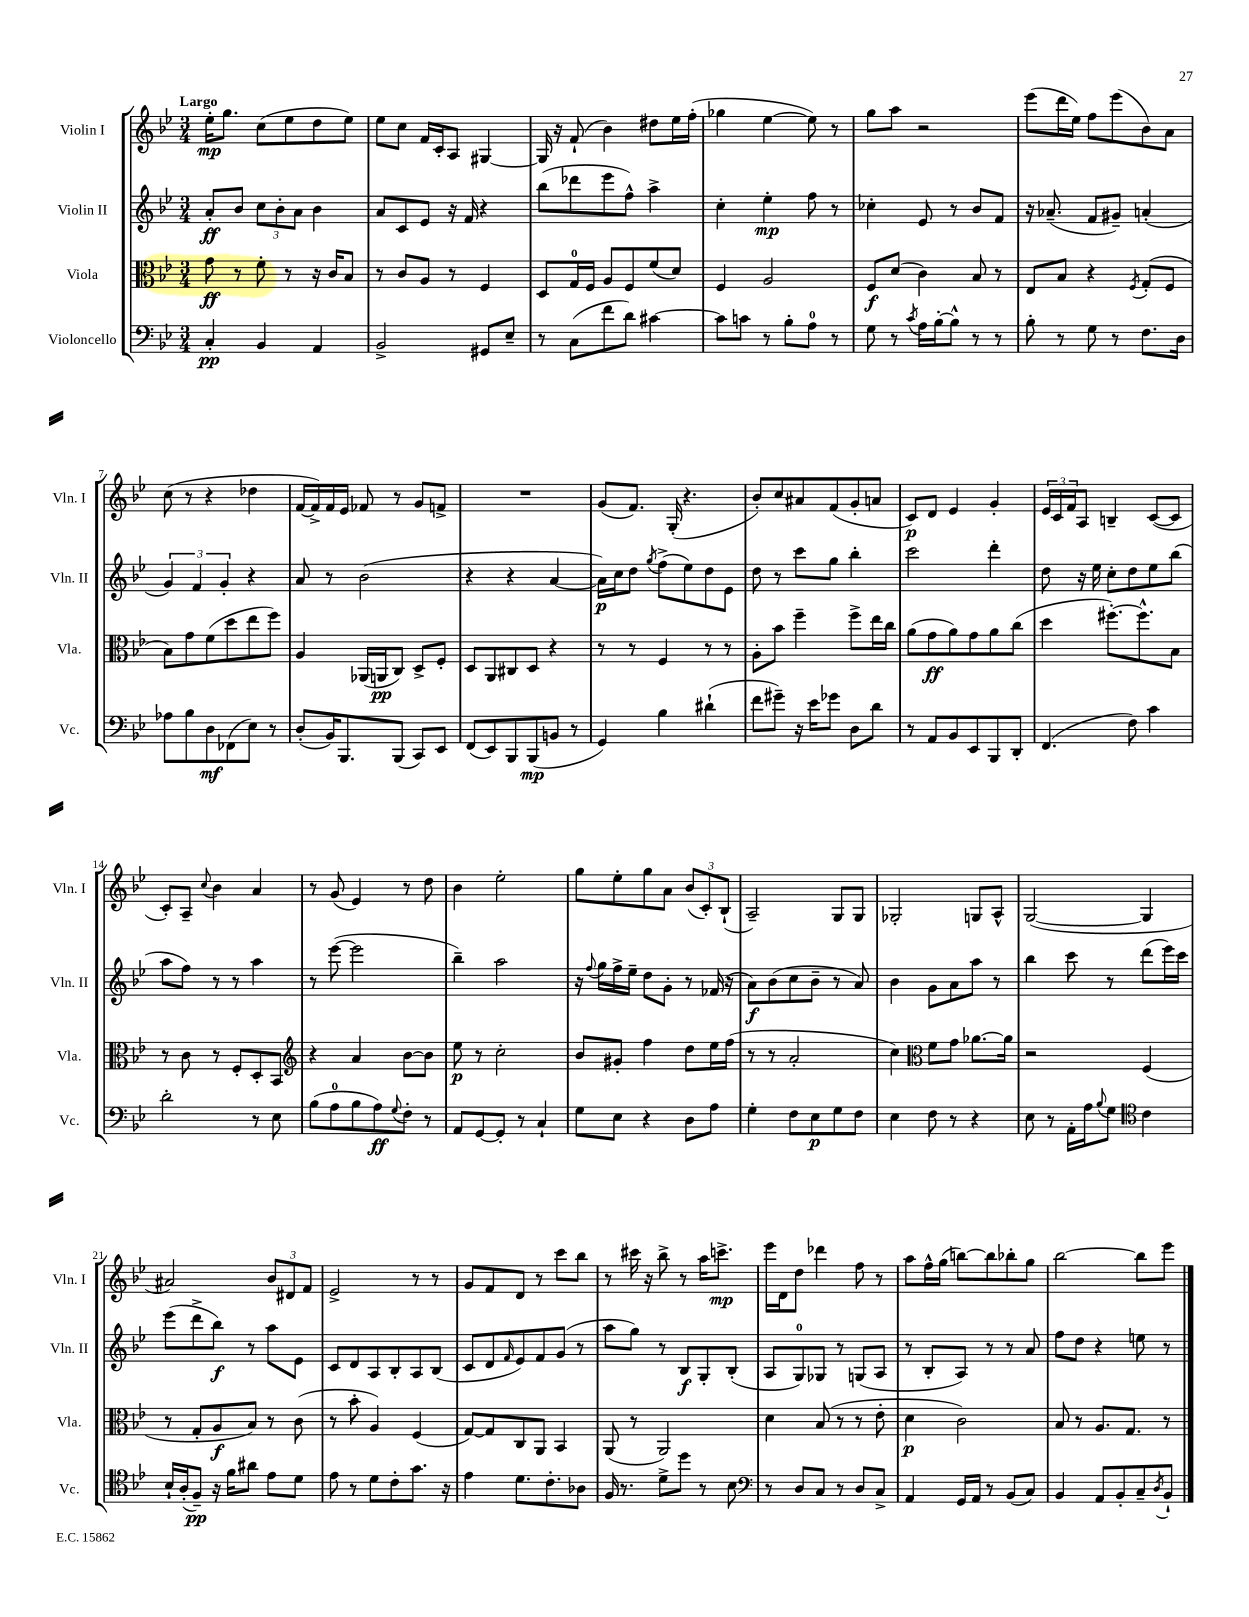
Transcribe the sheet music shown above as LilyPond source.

<<
\new StaffGroup <<
\new Staff = "s0" \with { instrumentName = "Violin I" shortInstrumentName = "Vln. I" } {
    \clef treble \key bes \major \numericTimeSignature \time 3/4 \tempo "Largo"
    ees''16-.\mp g''8. c''8( ees''8 d''8 ees''8) |
    ees''8 c''8 f'16 c'16-. a8 gis4~ |
    gis16 r16 f'8-!( bes'4) dis''8 ees''16 f''16-.( |
    ges''4 ees''4~ ees''8) r8 |
    g''8 a''8 r2 |
    ees'''8( d'''16 ees''16) f''8 ees'''8( bes'8) a'8 |
    c''8( r8 r4 des''4 |
    f'16~ f'16->) f'16 ees'16 fes'8 r8 g'8 f'8-> |
    R2. |
    g'8( f'8.) g16-.( r4. |
    bes'8-.) c''8 ais'8 f'8( g'8-. a'8 |
    c'8\p) d'8 ees'4 g'4-. |
    \tuplet 3/2 { ees'16 c'16 f'16 } a8 b4-- c'8~( c'8 |
    c'8-.) a8-- \appoggiatura { c''8 } bes'4 a'4 |
    r8 g'8( ees'4) r8 d''8 |
    bes'4 ees''2-. |
    g''8 ees''8-. g''8 a'8 \tuplet 3/2 { bes'8( c'8-.) bes8-!( } |
    a2--) g8 g8 |
    ges2-. g8 a8-^ |
    g2~( g4 |
    ais'2) \tuplet 3/2 { bes'8 dis'8 f'8 } |
    ees'2-> r8 r8 |
    g'8 f'8 d'8 r8 c'''8 bes''8 |
    r8 cis'''16 r16 bes''8-> r8 a''16 c'''8.->\mp |
    ees'''16 d'16 d''8 des'''4 f''8 r8 |
    a''8 f''16-^ g''16( b''8~) b''8 bes''8-. g''8 |
    bes''2~ bes''8 ees'''8 \bar "|." |
}
\new Staff = "s1" \with { instrumentName = "Violin II" shortInstrumentName = "Vln. II" } {
    \clef treble \key bes \major \numericTimeSignature \time 3/4
    a'8-.\ff bes'8 \tuplet 3/2 { c''8 bes'8-. a'8 } bes'4 |
    a'8 c'8 ees'8 r16 f'16 r4 |
    bes''8( des'''8 ees'''8 f''8-^) a''4-> |
    c''4-. ees''4-.\mp f''8 r8 |
    ces''4-. ees'8 r8 bes'8 f'8 |
    r16 aes'8.--( f'8 gis'8--) a'4-.( |
    \tuplet 3/2 { g'4) f'4 g'4-. } r4 |
    a'8 r8 bes'2( |
    r4 r4 a'4~ |
    a'16\p) c''16 d''8 \acciaccatura { g''8 } f''8->( ees''8) d''8 ees'8 |
    d''8 r8 c'''8 g''8 bes''4-. |
    c'''2 d'''4-. |
    d''8 r16 ees''16 c''8-. d''8 ees''8 bes''8( |
    a''8 f''8) r8 r8 a''4 |
    r8 ees'''8~( ees'''2 |
    bes''4--) a''2 |
    r16 \appoggiatura { f''8 } g''16 f''16-> ees''16-- d''8 g'8-. r8 fes'16( r16 |
    a'8\f) bes'8( c''8 bes'8-- r8 a'8) |
    bes'4 g'8 a'8 a''8 r8 |
    bes''4 c'''8 r8 d'''8( ees'''16) c'''16 |
    ees'''8( d'''8-> bes''8\f) r8 a''8 ees'8 |
    c'8 d'8 a8 bes8-. a8 bes8( |
    c'8 d'8 \grace { f'16 } ees'8) f'8 g'8( r8 |
    a''8 g''8) r8 bes8\f g8-. bes8-.( |
    a8 g8-0) ges8 r8 g8( a8 |
    r8 bes8-. a8) r8 r8 a'8 |
    f''8 d''8 r4 e''8 r8 \bar "|." |
}
\new Staff = "s2" \with { instrumentName = "Viola" shortInstrumentName = "Vla." } {
    \clef alto \key bes \major \numericTimeSignature \time 3/4
    g'8\ff r8 f'8-. r8 r16 c'16 bes8 |
    r8 c'8 a8 r8 f4 |
    d8 g16-0 f16 a8 f8 f'8( d'8) |
    f4 a2 |
    f8\f d'8( c'4) bes8 r8 |
    ees8 bes8 r4 \acciaccatura { f8 } g8-.( f8 |
    bes8) g'8 f'8( d''8 ees''8 f''8) |
    a4 aes,16( a,16\pp c8) d8-> f8-. |
    d8 a,8 cis8 d8 r4 |
    r8 r8 f4 r8 r8 |
    a8-. bes'8 f''4-- f''8-> ees''16 c''16 |
    a'8( g'8\ff a'8) g'8 a'8 c''8( |
    d''4 fis''8.~-.) fis''8.-^ bes8 |
    r8 c'8 r8 f8-. d8-. bes,8 |
    \clef treble r4 a'4 bes'8~ bes'8 |
    ees''8\p r8 c''2-. |
    bes'8 gis'8-. f''4 d''8 ees''16 f''16( |
    r8 r8 a'2-. |
    c''4) \clef alto f'8 g'8 aes'8.~ aes'16 |
    r2 f4( |
    r8 g8-. a8\f bes8) r8 c'8( |
    r8 bes'8-. a4) f4( |
    g8~) g8 c8 a,8 bes,4 |
    a,8( r8 a,2) |
    d'4 bes8( r8 r8 ees'8-. |
    d'4\p c'2) |
    bes8 r8 a8. g8. r8 \bar "|." |
}
\new Staff = "s3" \with { instrumentName = "Violoncello" shortInstrumentName = "Vc." } {
    \clef bass \key bes \major \numericTimeSignature \time 3/4
    c4-.\pp bes,4 a,4 |
    bes,2-> gis,8 ees8-- |
    r8 c8( f'8 d'8) cis'4~ |
    cis'8 c'8 r8 bes8-. a8-0 r8 |
    g8 r8 \acciaccatura { c'8 } a16 bes16~-. bes8-^ r8 r8 |
    bes8-. r8 g8 r8 f8. d16 |
    aes8 bes8 d8\mf fes,8( ees8) r8 |
    d8-.( bes,16) bes,,8. bes,,8( c,8) ees,8 |
    f,8( ees,8) bes,,8 bes,,8\mp( b,8 r8 |
    g,4) bes4 dis'4-!( |
    f'8 gis'8--) r16 ees'16 ges'8 d8 d'8 |
    r8 a,8 bes,8 ees,8 bes,,8 d,8-. |
    f,4.( f8) c'4 |
    d'2-. r8 ees8 |
    bes8( a8-0 bes8 a8\ff) \appoggiatura { g8 } f8-. r8 |
    a,8 g,8~ g,8-. r8 c4-! |
    g8 ees8 r4 d8 a8 |
    g4-. f8 ees8\p g8 f8 |
    ees4 f8 r8 r4 |
    ees8 r8 a,16-. a16 \appoggiatura { bes8 } g8 \clef tenor c'4 |
    bes16-! a16-.( f8--\pp) r16 f'16 ais'8 ees'8 d'8 |
    ees'8 r8 d'8 c'8-. g'8. r16 |
    ees'4 d'8. c'8.-. aes8 |
    f16 r8. d'8-> d''8 r8 bes8 |
    \clef bass r8 d8 c8 r8 d8 c8-> |
    a,4 g,16 a,16 r8 bes,8( c8) |
    bes,4 a,8 bes,8-. c8-- \acciaccatura { d8 } bes,8-! \bar "|." |
}
>>
>>
